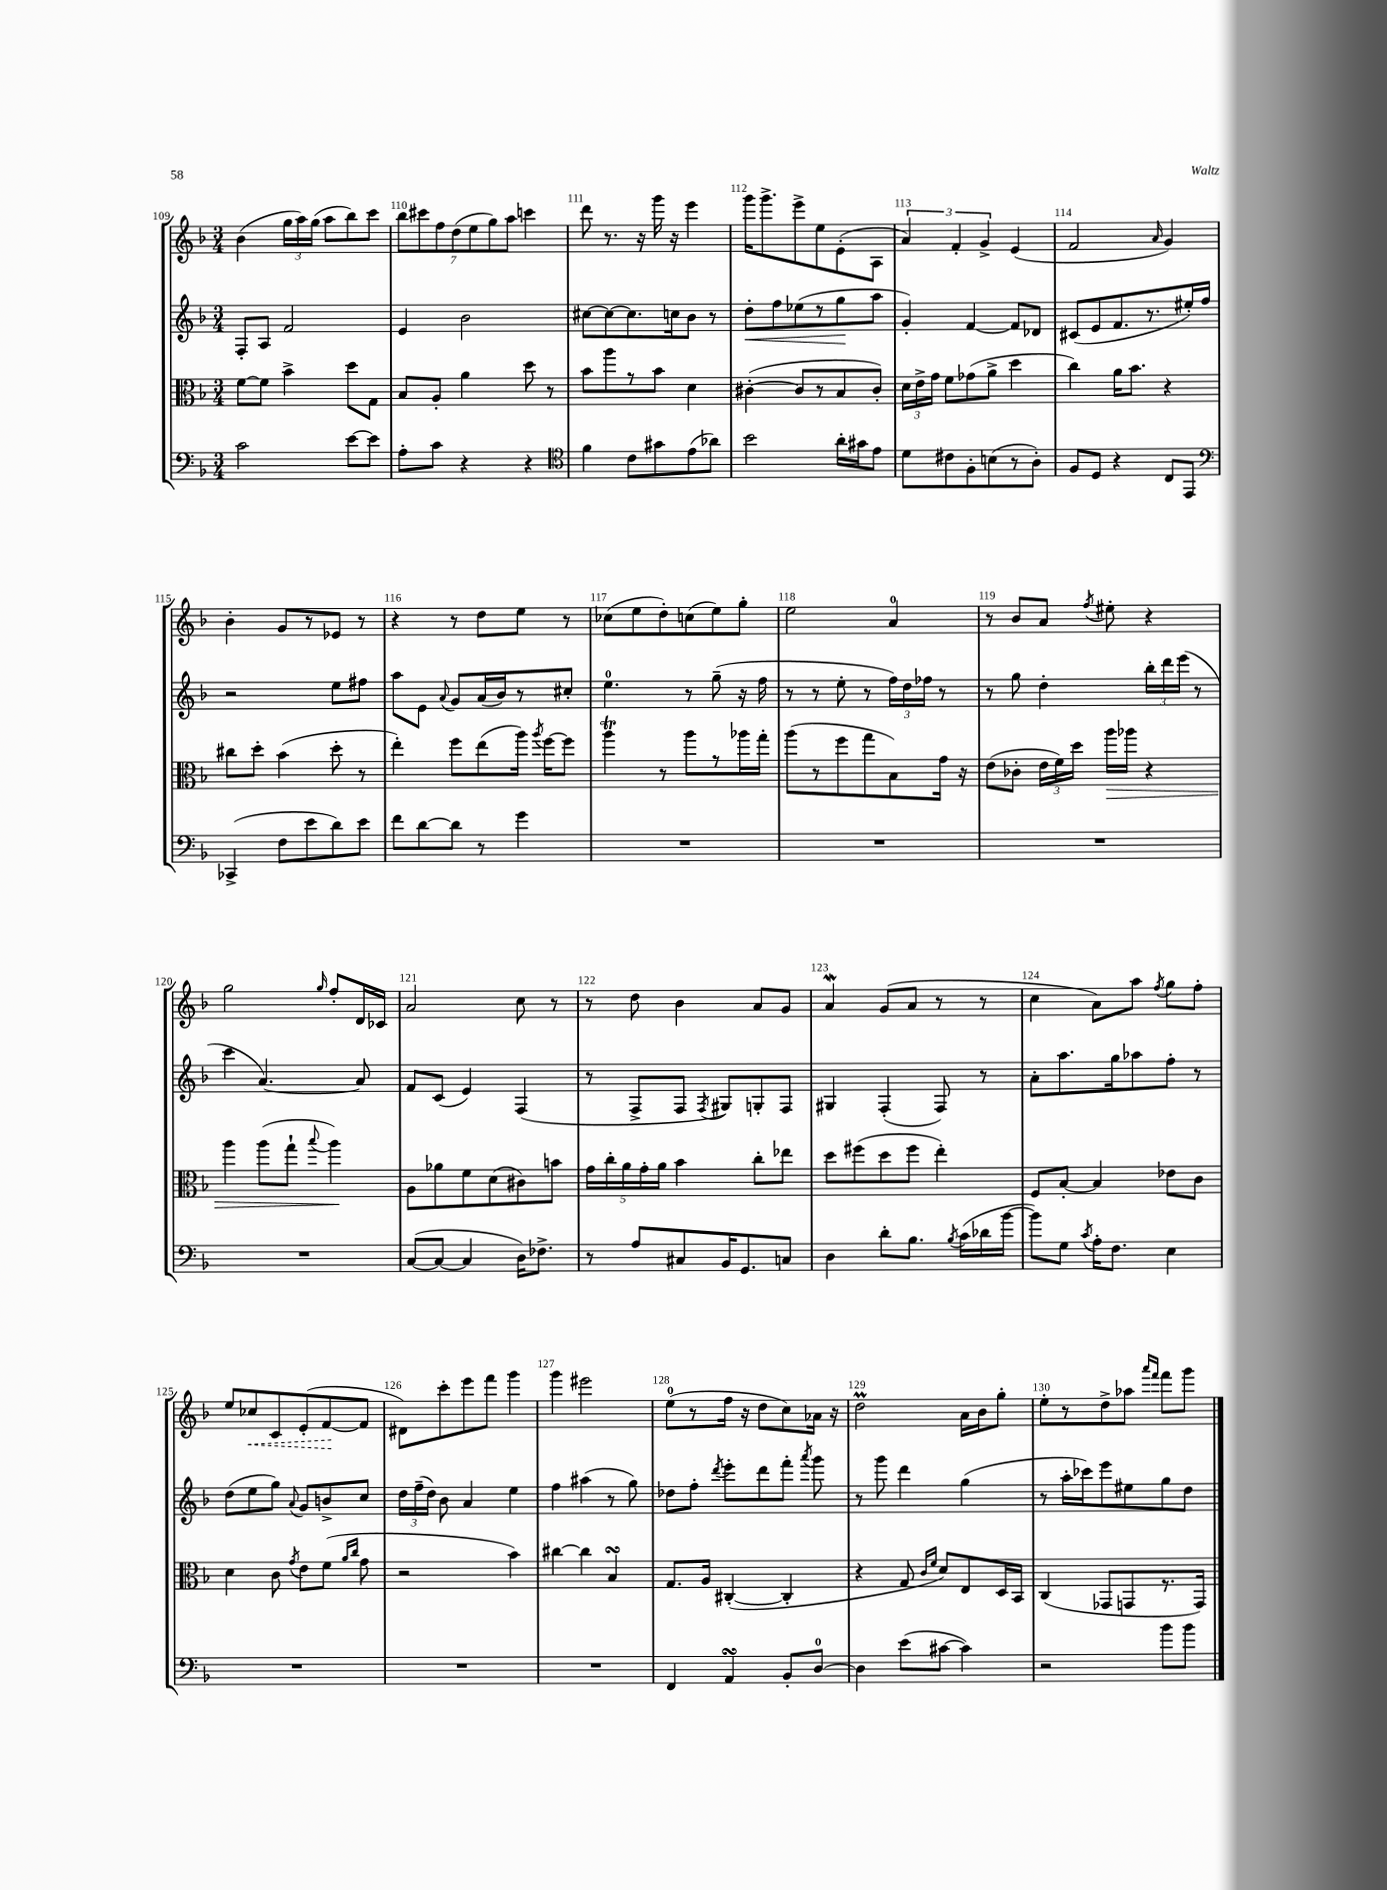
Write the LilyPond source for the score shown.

<<
\new StaffGroup <<
\new Staff = "s0" {
    \clef treble \key f \major \numericTimeSignature \time 3/4
    \autoBeamOff bes'4( \tuplet 3/2 { g''16[ a''16) g''16]( } a''8[ bes''8) c'''8] |
    \tuplet 7/4 { bes''8[ cis'''8 f''8 d''8( e''8 g''8) a''8] } c'''4 |
    d'''8 r8. r16 g'''16 r16 e'''4 |
    g'''16[ g'''8.-> e'''8-> e''8 e'8-.( a8] |
    \tuplet 3/2 { a'4) f'4-. g'4-> } e'4( |
    f'2 \grace { a'16 } g'4) |
    bes'4-. g'8[ r8 ees'8] r8 |
    r4 r8 d''8[ e''8] r8 |
    ces''8[( e''8 d''8-.) c''8( e''8) g''8]-. |
    e''2 a'4-0 |
    r8 bes'8[ a'8] \acciaccatura { f''8 } eis''8-. r4 |
    g''2 \grace { g''16 } f''8[-. d'16 ces'16] |
    a'2 c''8 r8 |
    r8 d''8 bes'4 a'8[ g'8] |
    a'4\mordent g'8[( a'8] r8 r8 |
    c''4 a'8[) a''8] \acciaccatura { f''8 } g''8[ f''8]-. |
    e''8[ \once \override Hairpin.style = #'dashed-line ces''8\< c'8 e'8-.( f'8~\! f'8] |
    dis'8[) c'''8-. e'''8 f'''8] g'''4 |
    g'''4 eis'''2 |
    e''8[-0( r8 f''16] r16 d''8[ c''8) aes'16] r16 |
    d''2\prall a'16[ bes'16 g''8]-. |
    e''8[-. r8 d''8-> aes''8] \grace { a'''16[ f'''16] } f'''8[ g'''8] \bar "|." |
}
\new Staff = "s1" {
    \clef treble \key f \major \numericTimeSignature \time 3/4
    \autoBeamOff f8[-. a8] f'2 |
    e'4 bes'2 |
    cis''8[~ cis''8~ cis''8. c''16 bes'8] r8 |
    d''8[-.\< f''8 ees''8( r8 g''8\! a''8] |
    g'4-.) f'4~ f'8[ des'8] |
    cis'8[( e'8 f'8. r8. eis''16-.) f''16] |
    r2 e''8[ fis''8] |
    a''8[ e'8] \appoggiatura { a'8 } g'8[ a'16( bes'16) r8 cis''8]-. |
    e''4.-0 r8 g''8--( r16 f''16 |
    r8 r8 e''8-. r8 \tuplet 3/2 { f''16[) d''16 fes''16] } r8 |
    r8 g''8 d''4-. \tuplet 3/2 { bes''16[-. d'''16 e'''16]( } r8 |
    c'''4 a'4.~) a'8 |
    f'8[ c'8]( e'4) f4( |
    r8 f8[-> f8] \acciaccatura { f8 } gis8[) g8-. f8] |
    gis4 f4-.( f8) r8 |
    a'8[-. a''8. g''16 aes''8 f''8]-. r8 |
    d''8[( e''8 g''8]) \appoggiatura { a'8 } g'8[ b'8-> c''8] |
    \tuplet 3/2 { d''16[ f''16--( d''16]) } bes'8 a'4 e''4 |
    f''4 ais''4( r8 g''8) |
    des''8[ f''8]-. \acciaccatura { d'''8 } e'''8[-. d'''8 f'''8]-. \acciaccatura { a'''8 } g'''8 |
    r8 g'''8 d'''4 g''4( |
    r8 a''16[-. ces'''16) e'''8 eis''8 g''8 d''8] \bar "|." |
}
\new Staff = "s2" {
    \clef alto \key f \major \numericTimeSignature \time 3/4
    \autoBeamOff f'8[~ f'8] bes'4-> d''8[ g8] |
    bes8[ a8]-. a'4 d''8 r8 |
    bes'8[ a''8 r8 bes'8] d'4 |
    cis'4~-.( cis'8[ r8 bes8 cis'8]-.) |
    \tuplet 3/2 { d'16[ e'16-> g'16] } f'8[ ges'8( a'8]-> d''4 |
    c''4) a'16[ bes'8.] r4 |
    cis''8[ d''8]-. bes'4( d''8-. r8 |
    e''4-.) f''8[ e''8( a''16]) \acciaccatura { a''8 } f''16[~ f''8] |
    a''4\trill r8 a''8[ r8 aes''16 g''16]-. |
    a''8[( r8 f''8 g''8 bes8) g'16] r16 |
    e'8[( ces'8]-. \tuplet 3/2 { e'16[ f'16) d''16] } a''16[\> aes''16] r4 |
    a''4 a''8[( g''8]-! \appoggiatura { bes''8 } a''4\!) |
    a8[ aes'8 f'8 d'8( cis'8) b'8] |
    \tuplet 5/4 { g'16[ c''16-. a'16 g'16-. a'16] } bes'4 c''8[-. ees''8] |
    d''8[ fis''8( d''8 fis''8] e''4-.) |
    f8[ bes8]~-. bes4 ees'8[ c'8] |
    d'4 c'8 \acciaccatura { g'8 } e'8[ f'8]( \grace { a'16[ c''16] } g'8 |
    r2 bes'4) |
    cis''4~ cis''4 bes4\turn |
    g8.[ a16] cis4~-.( cis4-. |
    r4 g8 \grace { c'16[ f'16] } d'8[) e8 d16 bes,16] |
    c4( ges,8[ g,8 r8. g,16]) \bar "|." |
}
\new Staff = "s3" {
    \clef bass \key f \major \numericTimeSignature \time 3/4
    \autoBeamOff c'2 e'8[~ e'8] |
    a8[-. c'8] r4 r4 |
    \clef tenor f'4 c'8[ gis'8 e'8( aes'8]) |
    bes'2 a'16[-. gis'16 e'8] |
    d'8[ cis'8 f8-. b8( r8 a8]-.) |
    f8[ d8] r4 c8[ e,8] |
    \clef bass ces,4->( f8[ e'8 d'8) e'8] |
    f'8[ d'8~ d'8] r8 g'4 |
    R2. |
    R2. |
    R2. |
    R2. |
    c8[~( c8]~ c4 d16[) fes8.]-> |
    r8 a8[ cis8 bes,16 g,8. c8] |
    d4 d'8[-. bes8.] \acciaccatura { bes8 } c'16[( des'16 bes'16]~ |
    bes'8[) g8] \acciaccatura { c'8 } a16[-. f8.] e4 |
    R2. |
    R2. |
    R2. |
    f,4 a,4\turn bes,8[-. d8]-0~ |
    d4 e'8[( cis'8]~ cis'4) |
    r2 bes'8[ bes'8] \bar "|." |
}
>>
>>
\layout { \context { \Score currentBarNumber = #109 \override BarNumber.break-visibility = ##(#f #t #t) barNumberVisibility = #all-bar-numbers-visible } }
